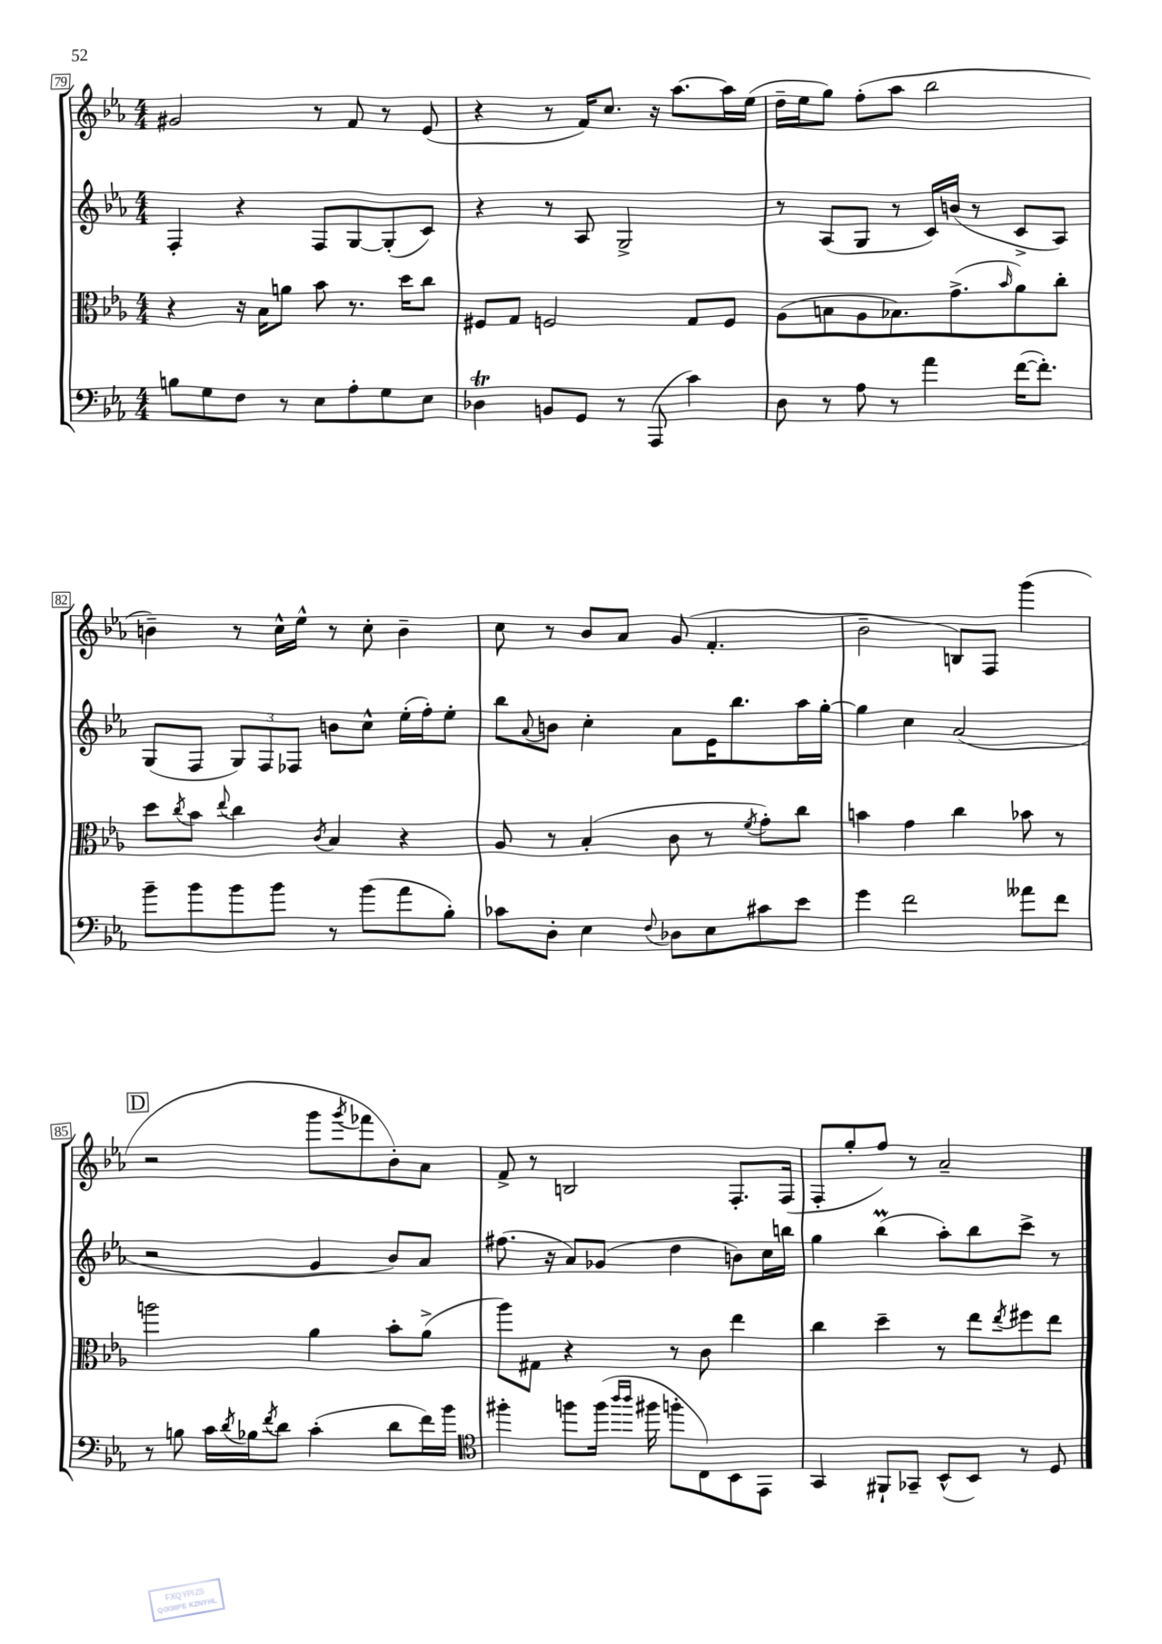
<<
\new StaffGroup <<
\new Staff = "s0" {
    \clef treble \key ees \major \numericTimeSignature \time 4/4
    gis'2 r8 f'8 r8 ees'8( |
    r4 r8 f'16) c''8. r16 aes''8.~ aes''16 ees''16( |
    d''16-- ees''16 g''8) f''8-.( aes''8 bes''2 |
    b'4--) r8 c''16-^ ees''16-^ r8 c''8-. b'4-- |
    c''8 r8 bes'8 aes'8 g'8( f'4.-. |
    bes'2-- b8) f8 g'''4( |
    \mark \markup { \box "D" } r2 g'''8 \acciaccatura { g'''8 } fes'''8 bes'8-.) aes'8 |
    f'8-> r8 b2 f8.-. f16( |
    f8-. g''8-. f''8) r8 aes'2-- \bar "|." |
}
\new Staff = "s1" {
    \clef treble \key ees \major \numericTimeSignature \time 4/4
    f4-. r4 f8 g8~ g8-.( c'8) |
    r4 r8 aes8 g2-> |
    r8 aes8( g8 r8 c'16) b'16( r8 c'8-> aes8) |
    g8( f8 \tuplet 3/2 { g8) f8 fes8 } b'8 c''8-^ ees''16-.( f''16-.) ees''8-. |
    bes''8 \appoggiatura { aes'8 } b'8 c''4-. aes'8 ees'16 bes''8. aes''16 g''16~-. |
    g''4 c''4 aes'2( |
    \mark \markup { \box "D" } r2 g'4 bes'8) aes'8 |
    fis''8.( r16 aes'8) ges'8( d''4 b'8) c''16 b''16 |
    g''4 bes''4\prall( aes''8-.) bes''8 c'''8-> r8 \bar "|." |
}
\new Staff = "s2" {
    \clef alto \key ees \major \numericTimeSignature \time 4/4
    r4 r16 bes16 a'8 bes'8 r8. d''16 c''8 |
    fis8 g8 f2 g8 f8 |
    aes8( b8 aes8 bes8.) g'8.->( \grace { bes'16 } aes'8) c''8-. |
    d''8 \acciaccatura { c''8 } bes'8 \appoggiatura { ees''8 } c''4 \acciaccatura { c'8 } bes4 r4 |
    aes8 r8 bes4-.( c'8 r8 \acciaccatura { f'8 } g'8-.) c''8 |
    b'4 g'4 c''4 bes'8 r8 |
    \mark \markup { \box "D" } a''2 aes'4 bes'8-. aes'8->( |
    aes''8) gis8 r4 r8 c'8 ees''4 |
    c''4 d''4-- r8 ees''8 \acciaccatura { ees''8 } fis''8 ees''8 \bar "|." |
}
\new Staff = "s3" {
    \clef bass \key ees \major \numericTimeSignature \time 4/4
    b8 g8 f8 r8 ees8 aes8-. g8 ees8 |
    des4\trill b,8 g,8 r8 aes,,8( c'4) |
    d8 r8 aes8 r8 aes'4 f'16~( f'8.-.) |
    bes'8-- bes'8 bes'8 bes'8 r8 bes'8( aes'8 bes8-.) |
    ces'8 d8-. ees4 \appoggiatura { f8 } des8 ees8 cis'8 ees'8 |
    g'4 f'2 aeses'8 f'8 |
    \mark \markup { \box "D" } r8 b8 c'16 \acciaccatura { d'8 } bes16 \acciaccatura { f'8 } d'8 c'4-.( d'8 f'16) bes'16 |
    \clef tenor fis''4-. f''8 f''16( \grace { aes''16 aes''16 } fis''16 f''8-. c8) bes,8 ees,8 |
    g,4 fis,8-! ges,8-- bes,8-^( bes,8) r8 d8 \bar "|." |
}
>>
>>
\layout { \context { \Score currentBarNumber = #79 \override BarNumber.stencil = #(make-stencil-boxer 0.1 0.3 ly:text-interface::print) } }
